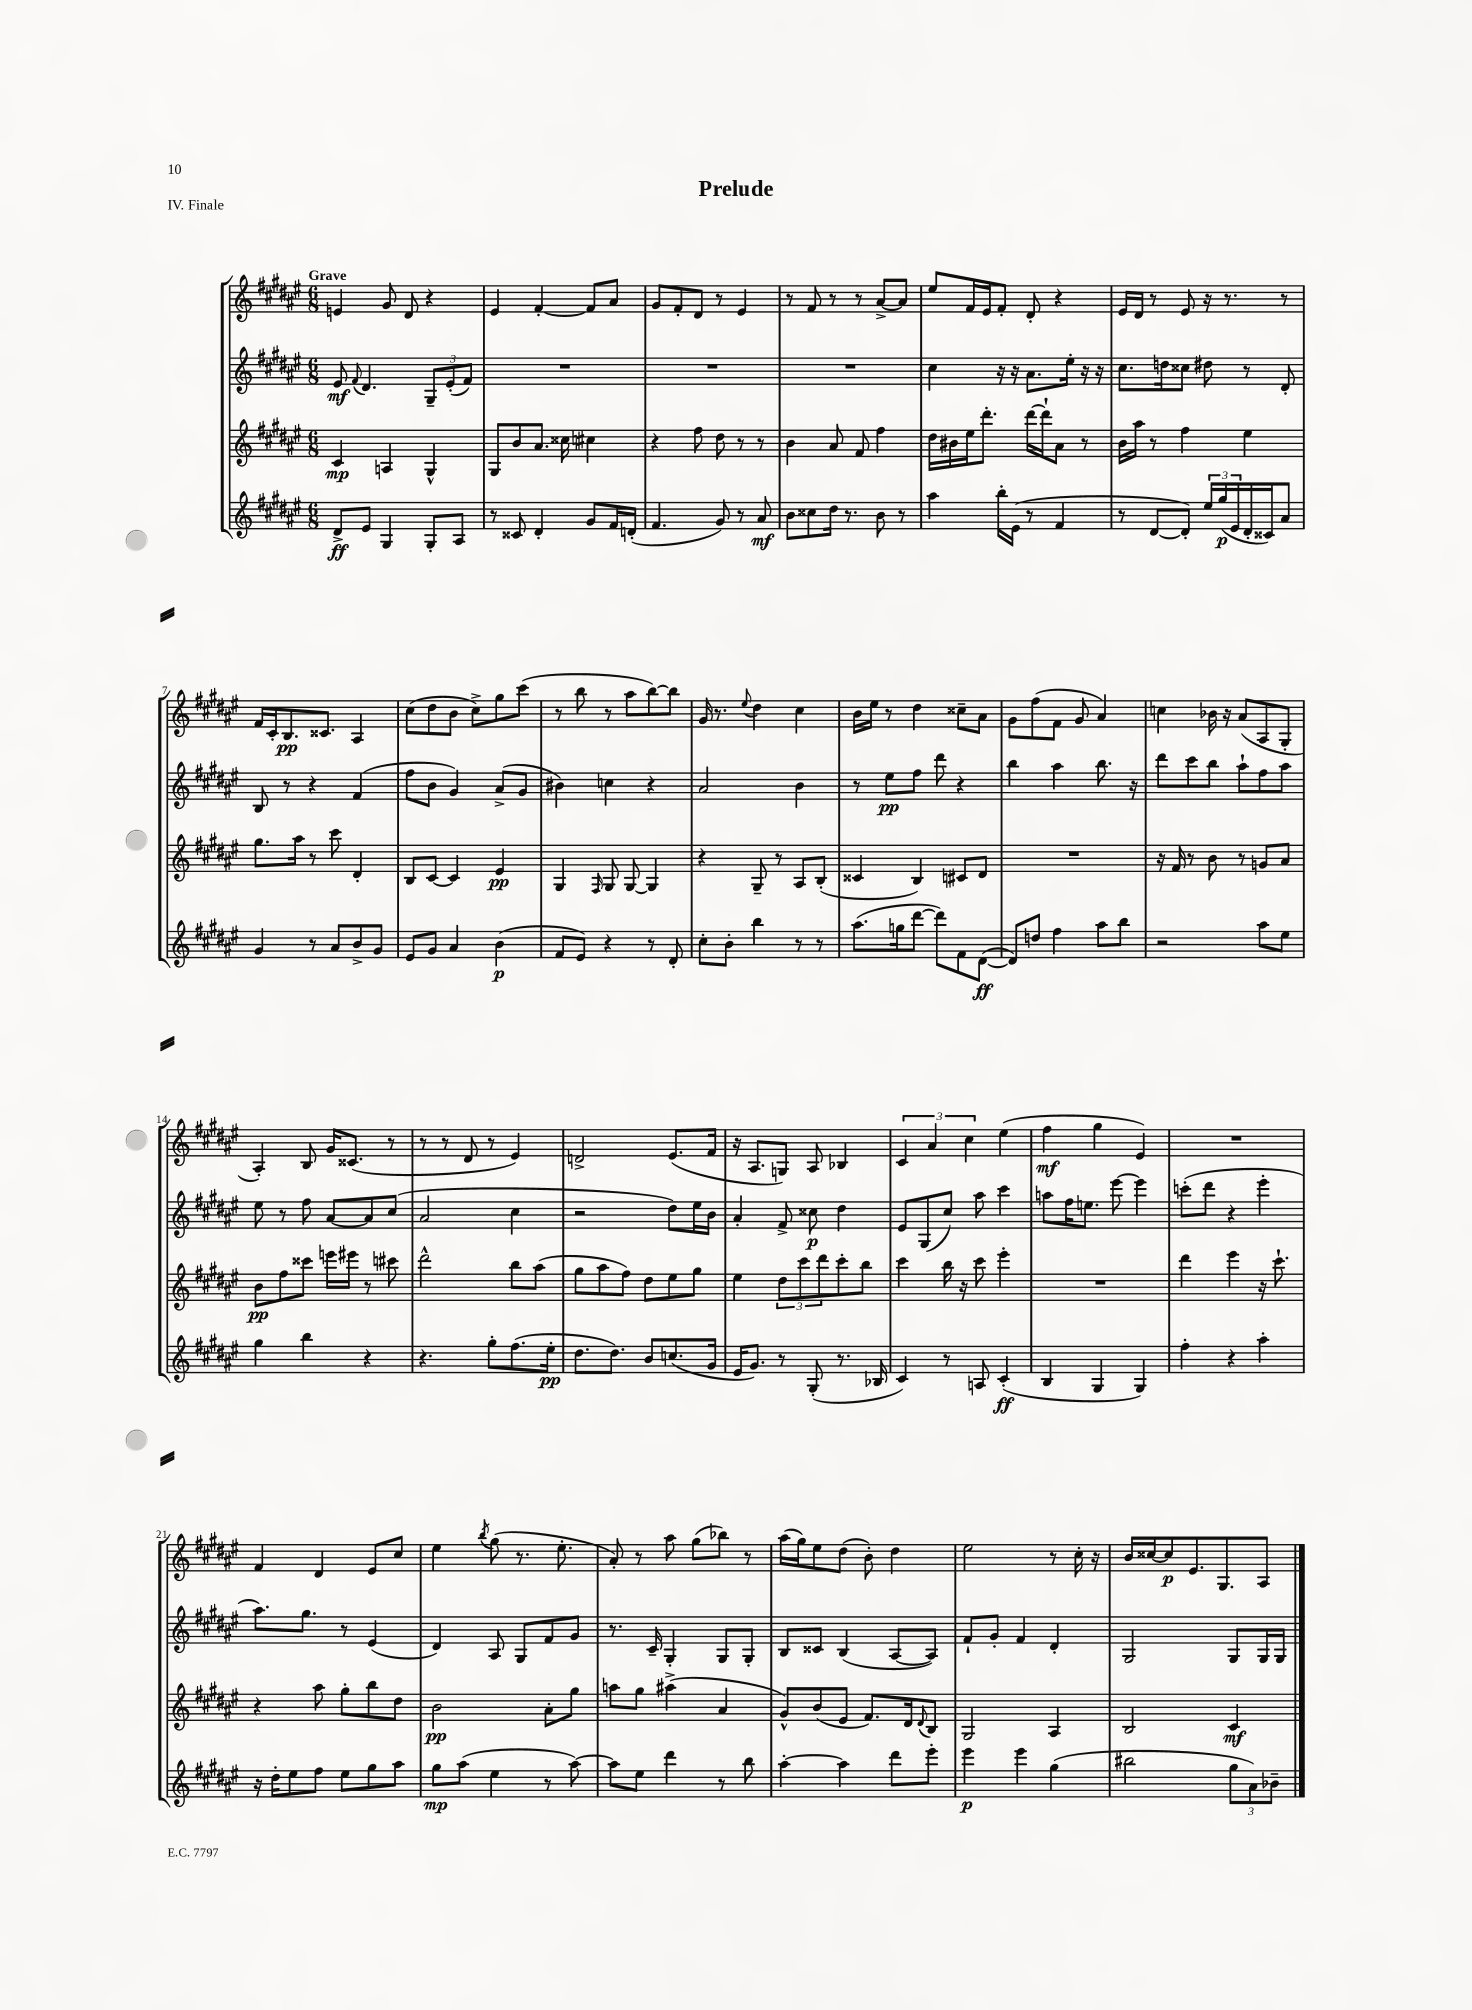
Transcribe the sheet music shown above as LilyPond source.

\header { title = "Prelude" piece = "IV. Finale" }
<<
\new StaffGroup <<
\new Staff = "s0" {
    \clef treble \key fis \major \numericTimeSignature \time 6/8 \tempo "Grave"
    e'4 gis'8 dis'8 r4 |
    eis'4 fis'4~-. fis'8 ais'8 |
    gis'8 fis'8-. dis'8 r8 eis'4 |
    r8 fis'8 r8 r8 ais'8~-> ais'8 |
    eis''8 fis'16 eis'16 fis'8-. dis'8-. r4 |
    eis'16 dis'16 r8 eis'8 r16 r8. r8 |
    fis'16 cis'16-. b8.\pp cisis'8. ais4 |
    cis''8( dis''8 b'8 cis''8->) gis''8 cis'''8( |
    r8 b''8 r8 ais''8 b''8~) b''8 |
    gis'16 r8. \appoggiatura { eis''8 } dis''4 cis''4 |
    b'16 eis''16 r8 dis''4 cisis''8-- ais'8 |
    gis'8 fis''8( fis'8 gis'8 ais'4) |
    c''4 bes'16 r16 ais'8( ais8 gis8-. |
    ais4-.) b8 gis'16 cisis'8.( r8 |
    r8 r8 dis'8 r8 eis'4) |
    d'2-> eis'8.( fis'16 |
    r16 ais8. g8) ais8 bes4 |
    \tuplet 3/2 { cis'4 ais'4 cis''4 } eis''4( |
    fis''4\mf gis''4 eis'4) |
    R2. |
    fis'4 dis'4 eis'8 cis''8 |
    eis''4 \acciaccatura { b''8 } gis''8( r8. eis''8.-. |
    ais'8-.) r8 ais''8 gis''8( bes''8) r8 |
    ais''16( gis''16) eis''8 dis''8( b'8-.) dis''4 |
    eis''2 r8 cis''16-. r16 |
    b'16 cisis''16~ cisis''8\p eis'8. gis8. ais8 \bar "|." |
}
\new Staff = "s1" {
    \clef treble \key fis \major \numericTimeSignature \time 6/8
    eis'8\mf \appoggiatura { fis'8 } dis'4. \tuplet 3/2 { gis8-- eis'8-.( fis'8) } |
    R2. |
    R2. |
    R2. |
    cis''4 r16 r16 ais'8. eis''16-. r16 r16 |
    cis''8. d''16 cisis''8 dis''8 r8 dis'8-. |
    b8 r8 r4 fis'4( |
    fis''8 b'8 gis'4) ais'8->( gis'8 |
    bis'4) c''4 r4 |
    ais'2 b'4 |
    r8 eis''8\pp fis''8 dis'''8 r4 |
    b''4 ais''4 b''8. r16 |
    dis'''8 cis'''8 b''8 ais''8-! fis''8 ais''8 |
    eis''8 r8 fis''8 ais'8~ ais'8 cis''8( |
    ais'2 cis''4 |
    r2 dis''8) eis''16 b'16 |
    ais'4-. fis'8-> cisis''8\p dis''4 |
    eis'8 gis8( cis''8) ais''8 cis'''4 |
    a''8 fis''16 e''8. eis'''8~ eis'''4 |
    c'''8-.( dis'''8 r4 eis'''4-. |
    ais''8.) gis''8. r8 eis'4( |
    dis'4) ais8 gis8 fis'8 gis'8 |
    r8. cis'16-- gis4-. gis8 gis8-. |
    b8 cisis'8 b4( ais8~ ais8) |
    fis'8-! gis'8-. fis'4 dis'4-. |
    gis2 gis8 gis16 gis16 \bar "|." |
}
\new Staff = "s2" {
    \clef treble \key fis \major \numericTimeSignature \time 6/8
    cis'4\mp a4 gis4-^ |
    gis8 b'8 ais'8. cisis''16 cis''4 |
    r4 fis''8 dis''8 r8 r8 |
    b'4 ais'8 fis'8 fis''4 |
    dis''16 bis'16 eis''16 dis'''8.-. dis'''16~ dis'''16-! ais'8 r8 |
    b'16 ais''16 r8 fis''4 eis''4 |
    gis''8. ais''16 r8 cis'''8 dis'4-. |
    b8 cis'8~ cis'4 eis'4\pp |
    gis4 \grace { fis16 } gis8 gis8~ gis4 |
    r4 gis8-- r8 ais8 b8-.( |
    cisis'4 b4) cis'8 dis'8 |
    R2. |
    r16 fis'16 r8 b'8 r8 g'8 ais'8 |
    b'8\pp fis''8 cisis'''8 e'''16 eis'''16 r8 cis'''8 |
    dis'''2-^ b''8 ais''8( |
    gis''8 ais''8 fis''8) dis''8 eis''8 gis''8 |
    eis''4 \tuplet 3/2 { dis''8 cis'''8 dis'''8 } cis'''8-. b''8 |
    cis'''4 b''16 r16 cis'''8 eis'''4-. |
    R2. |
    dis'''4 eis'''4 r16 cis'''8.-! |
    r4 ais''8 gis''8-. b''8 dis''8 |
    b'2\pp ais'8-. gis''8 |
    a''8 gis''8 ais''4->( ais'4 |
    gis'8-^) b'8( eis'8 fis'8.) dis'16 \appoggiatura { dis'8 } b8 |
    gis2 ais4 |
    b2 cis'4\mf \bar "|." |
}
\new Staff = "s3" {
    \clef treble \key fis \major \numericTimeSignature \time 6/8
    dis'8->\ff eis'8 gis4 gis8-. ais8 |
    r8 cisis'8 dis'4-. gis'8 fis'16 d'16-.( |
    fis'4. gis'8) r8 ais'8\mf |
    b'8 cisis''8 dis''16 r8. b'8 r8 |
    ais''4 b''16-. eis'16( r8 fis'4 |
    r8 dis'8~ dis'8-.) \tuplet 3/2 { eis''16 gis''16\p( eis'16 } dis'16-. cisis'16) ais'8 |
    gis'4 r8 ais'8 b'8-> gis'8 |
    eis'8 gis'8 ais'4 b'4\p( |
    fis'8 eis'8) r4 r8 dis'8-. |
    cis''8-. b'8-. b''4 r8 r8 |
    ais''8.( g''16 dis'''8~ dis'''8) fis'8 dis'8~\ff( |
    dis'8) d''8 fis''4 ais''8 b''8 |
    r2 ais''8 eis''8 |
    gis''4 b''4 r4 |
    r4. gis''8-. fis''8.( eis''16-.\pp |
    dis''8. dis''8.) b'8 c''8.( gis'16 |
    eis'16 gis'8.) r8 gis8-.( r8. bes16 |
    cis'4) r8 a8 cis'4-.\ff( |
    b4 gis4 gis4) |
    fis''4-. r4 ais''4-. |
    r16 dis''16-. eis''8 fis''8 eis''8 gis''8 ais''8 |
    gis''8\mp ais''8( eis''4 r8 ais''8~) |
    ais''8 eis''8 dis'''4 r8 b''8 |
    ais''4~-. ais''4 dis'''8 eis'''8-. |
    eis'''4\p eis'''4 gis''4( |
    bis''2 \tuplet 3/2 { gis''8 ais'8) bes'8-- } \bar "|." |
}
>>
>>
